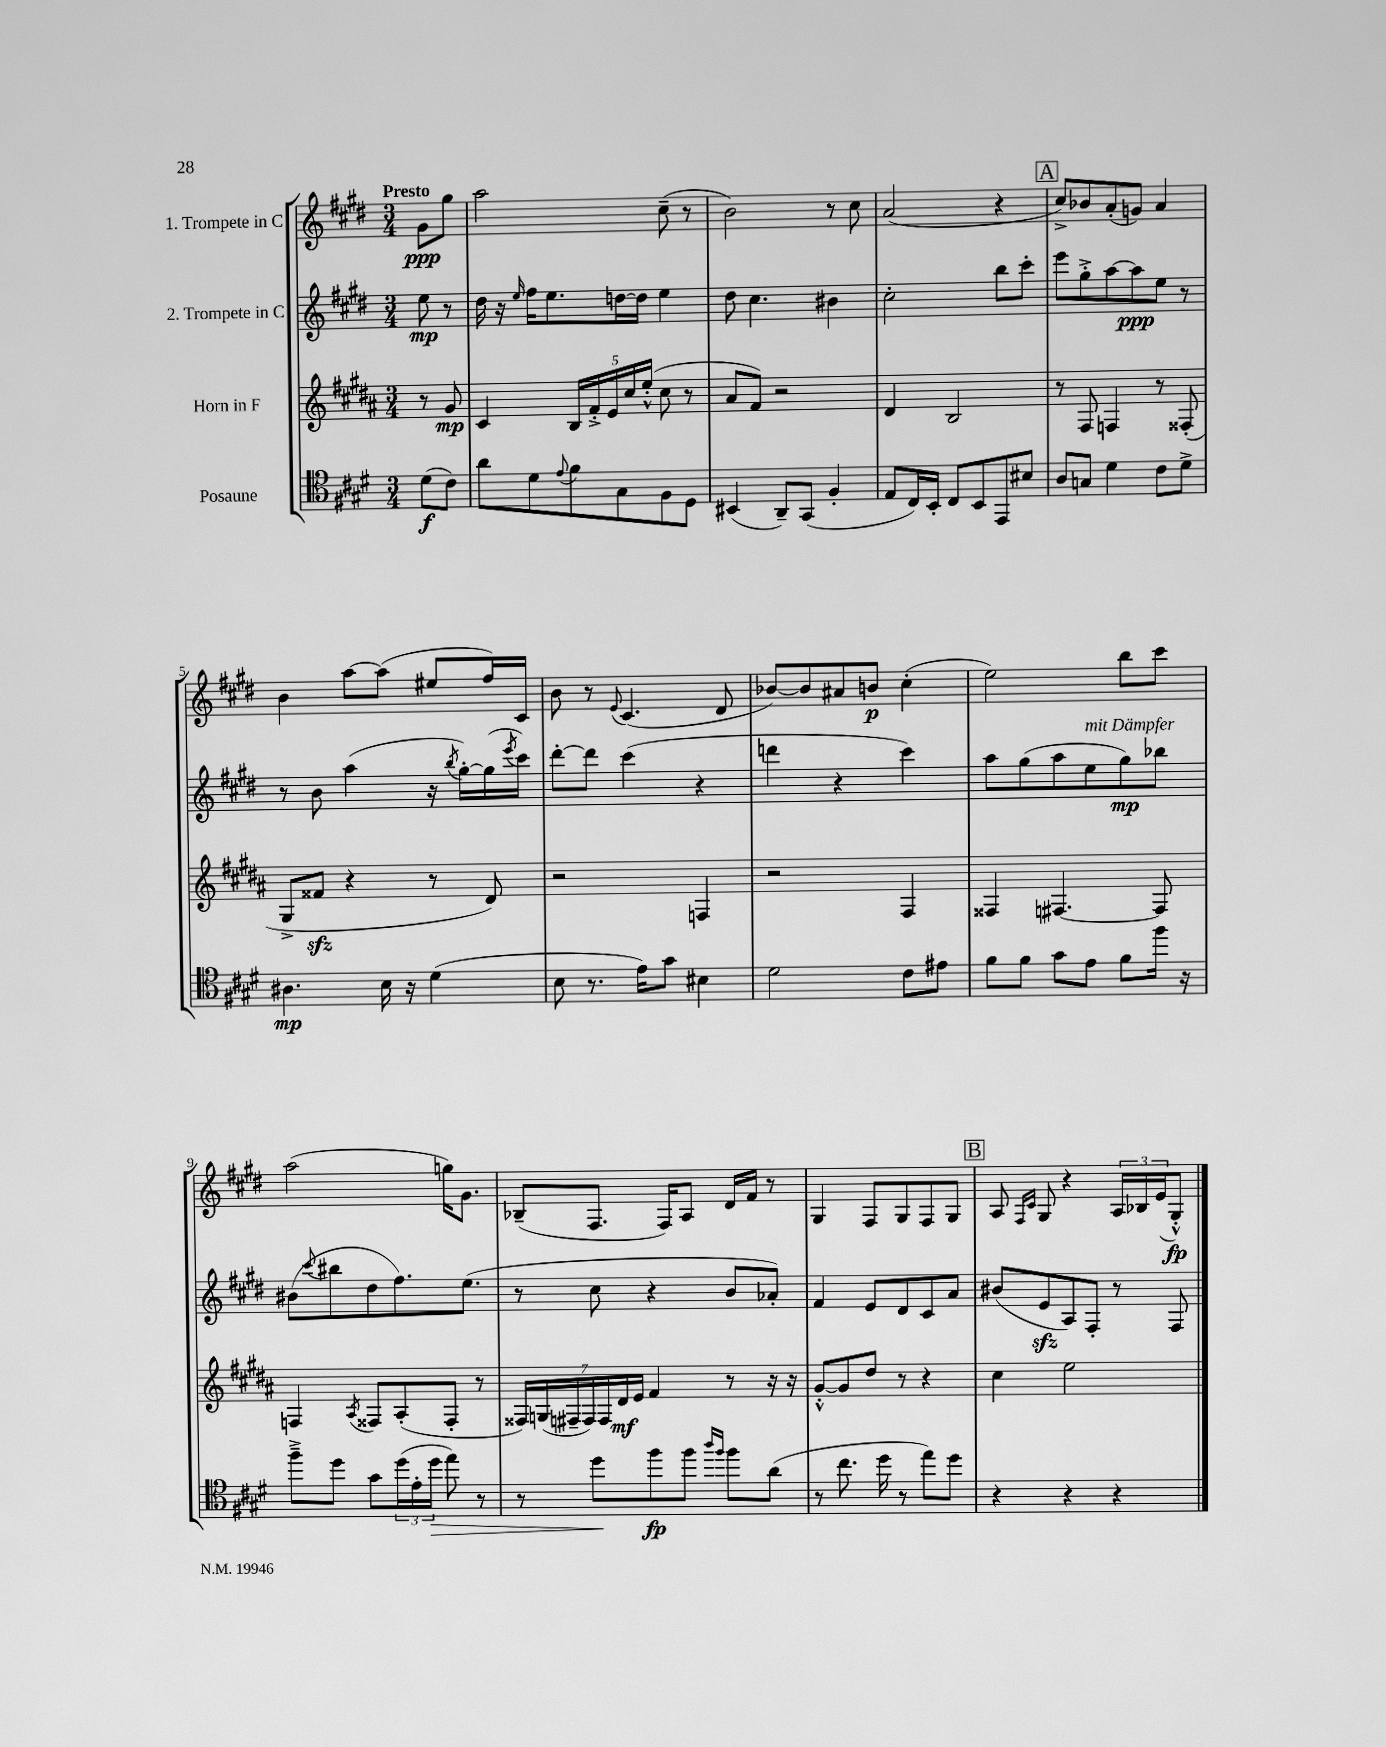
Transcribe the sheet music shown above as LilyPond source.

<<
\new StaffGroup <<
\new Staff = "s0" \with { instrumentName = "1. Trompete in C" } {
    \clef treble \key e \major \numericTimeSignature \time 3/4 \partial 4 \tempo "Presto"
    gis'8\ppp gis''8 |
    a''2 cis''8--( r8 |
    b'2) r8 cis''8 |
    a'2( r4 |
    \mark \markup { \box "A" } cis''8->) bes'8 a'8-.( g'8) a'4 |
    b'4 a''8~ a''8( eis''8 fis''16) cis'16 |
    b'8 r8 \appoggiatura { e'8 } cis'4.( dis'8 |
    bes'8~) bes'8 ais'8 b'8\p cis''4-.( |
    e''2) b''8 cis'''8 |
    a''2( g''16) gis'8. |
    bes8--( fis8. fis16) a8 dis'16 fis'16 r8 |
    gis4 fis8 gis8 fis8 gis8 |
    \mark \markup { \box "B" } a8 \grace { fis16 cis'16 } gis8 r4 \tuplet 3/2 { a16 bes16 e'16( } gis8-.-^\fp) \bar "|." |
}
\new Staff = "s1" \with { instrumentName = "2. Trompete in C" } {
    \clef treble \key e \major \numericTimeSignature \time 3/4 \partial 4
    e''8\mp r8 |
    dis''16 r16 \grace { e''16 } fis''16 e''8. d''16~ d''16 e''4 |
    dis''8 cis''4. bis'4 |
    cis''2-. b''8 cis'''8-. |
    \mark \markup { \box "A" } e'''8 gis''8-.-> a''8~ a''8\ppp e''8 r8 |
    r8 b'8 a''4( r16 \acciaccatura { b''8 } gis''16~-.) gis''16( \acciaccatura { e'''8 } cis'''16) |
    dis'''8~-. dis'''8 cis'''4( r4 |
    d'''4 r4 cis'''4) |
    a''8 gis''8( a''8 e''8^\markup { \italic "mit Dämpfer" } gis''8\mp) bes''8 |
    bis'8( \appoggiatura { cis'''8 } bis''8 dis''8 fis''8.) e''8.( |
    r8 cis''8 r4 b'8 aes'8-.) |
    fis'4 e'8 dis'8 cis'8 a'8 |
    \mark \markup { \box "B" } bis'8( e'8\sfz a8) fis8-. r8 fis8 \bar "|." |
}
\new Staff = "s2" \with { instrumentName = "Horn in F" } {
    \clef treble \key b \major \numericTimeSignature \time 3/4 \partial 4
    r8 gis'8\mp |
    cis'4 \tuplet 5/4 { b16 fis'16-.-> e'16 cis''16 e''16-.-^( } cis''8 r8 |
    ais'8 fis'8) r2 |
    dis'4 b2 |
    \mark \markup { \box "A" } r8 fis8 f4 r8 fisis8-.( |
    gis8-> fisis'8\sfz r4 r8 dis'8) |
    r2 f4 |
    r2 fis4 |
    fisis4 fis4.~ fis8 |
    f4 \acciaccatura { ais8 } fisis8 ais8-.( fisis8-. r8 |
    \tuplet 7/4 { fisis16) g16( fis16-- fis16) fis16 dis'16\mf e'16 } fis'4 r8 r16 r16 |
    gis'8~-.-^ gis'8 dis''8 r8 r4 |
    \mark \markup { \box "B" } cis''4 e''2 \bar "|." |
}
\new Staff = "s3" \with { instrumentName = "Posaune" } {
    \clef tenor \key e \major \numericTimeSignature \time 3/4 \partial 4
    dis'8\f( cis'8) |
    a'8 dis'8 \appoggiatura { e'8 } fis'8 gis8 fis8 dis8 |
    bis,4( a,8--) gis,8( fis4-. |
    e8 cis16) b,16-. cis8 b,8 e,8 bis8 |
    \mark \markup { \box "A" } a8 g8 dis'4 cis'8 dis'8-> |
    ais4.\mp b16 r16 dis'4( |
    b8 r8. e'16) gis'8 bis4 |
    dis'2 cis'8 eis'8 |
    fis'8 fis'8 gis'8 e'8 fis'8 fis''16 r16 |
    fis''8---> dis''8 gis'8 \tuplet 3/2 { dis''16( e'16-. dis''16\> } e''8) r8 |
    r8 dis''8\! fis''8\fp fis''8 \grace { a''16 fis''16 } fis''8 a'8( |
    r8 cis''8. dis''16 r8 e''8) dis''8 |
    \mark \markup { \box "B" } r4 r4 r4 \bar "|." |
}
>>
>>
